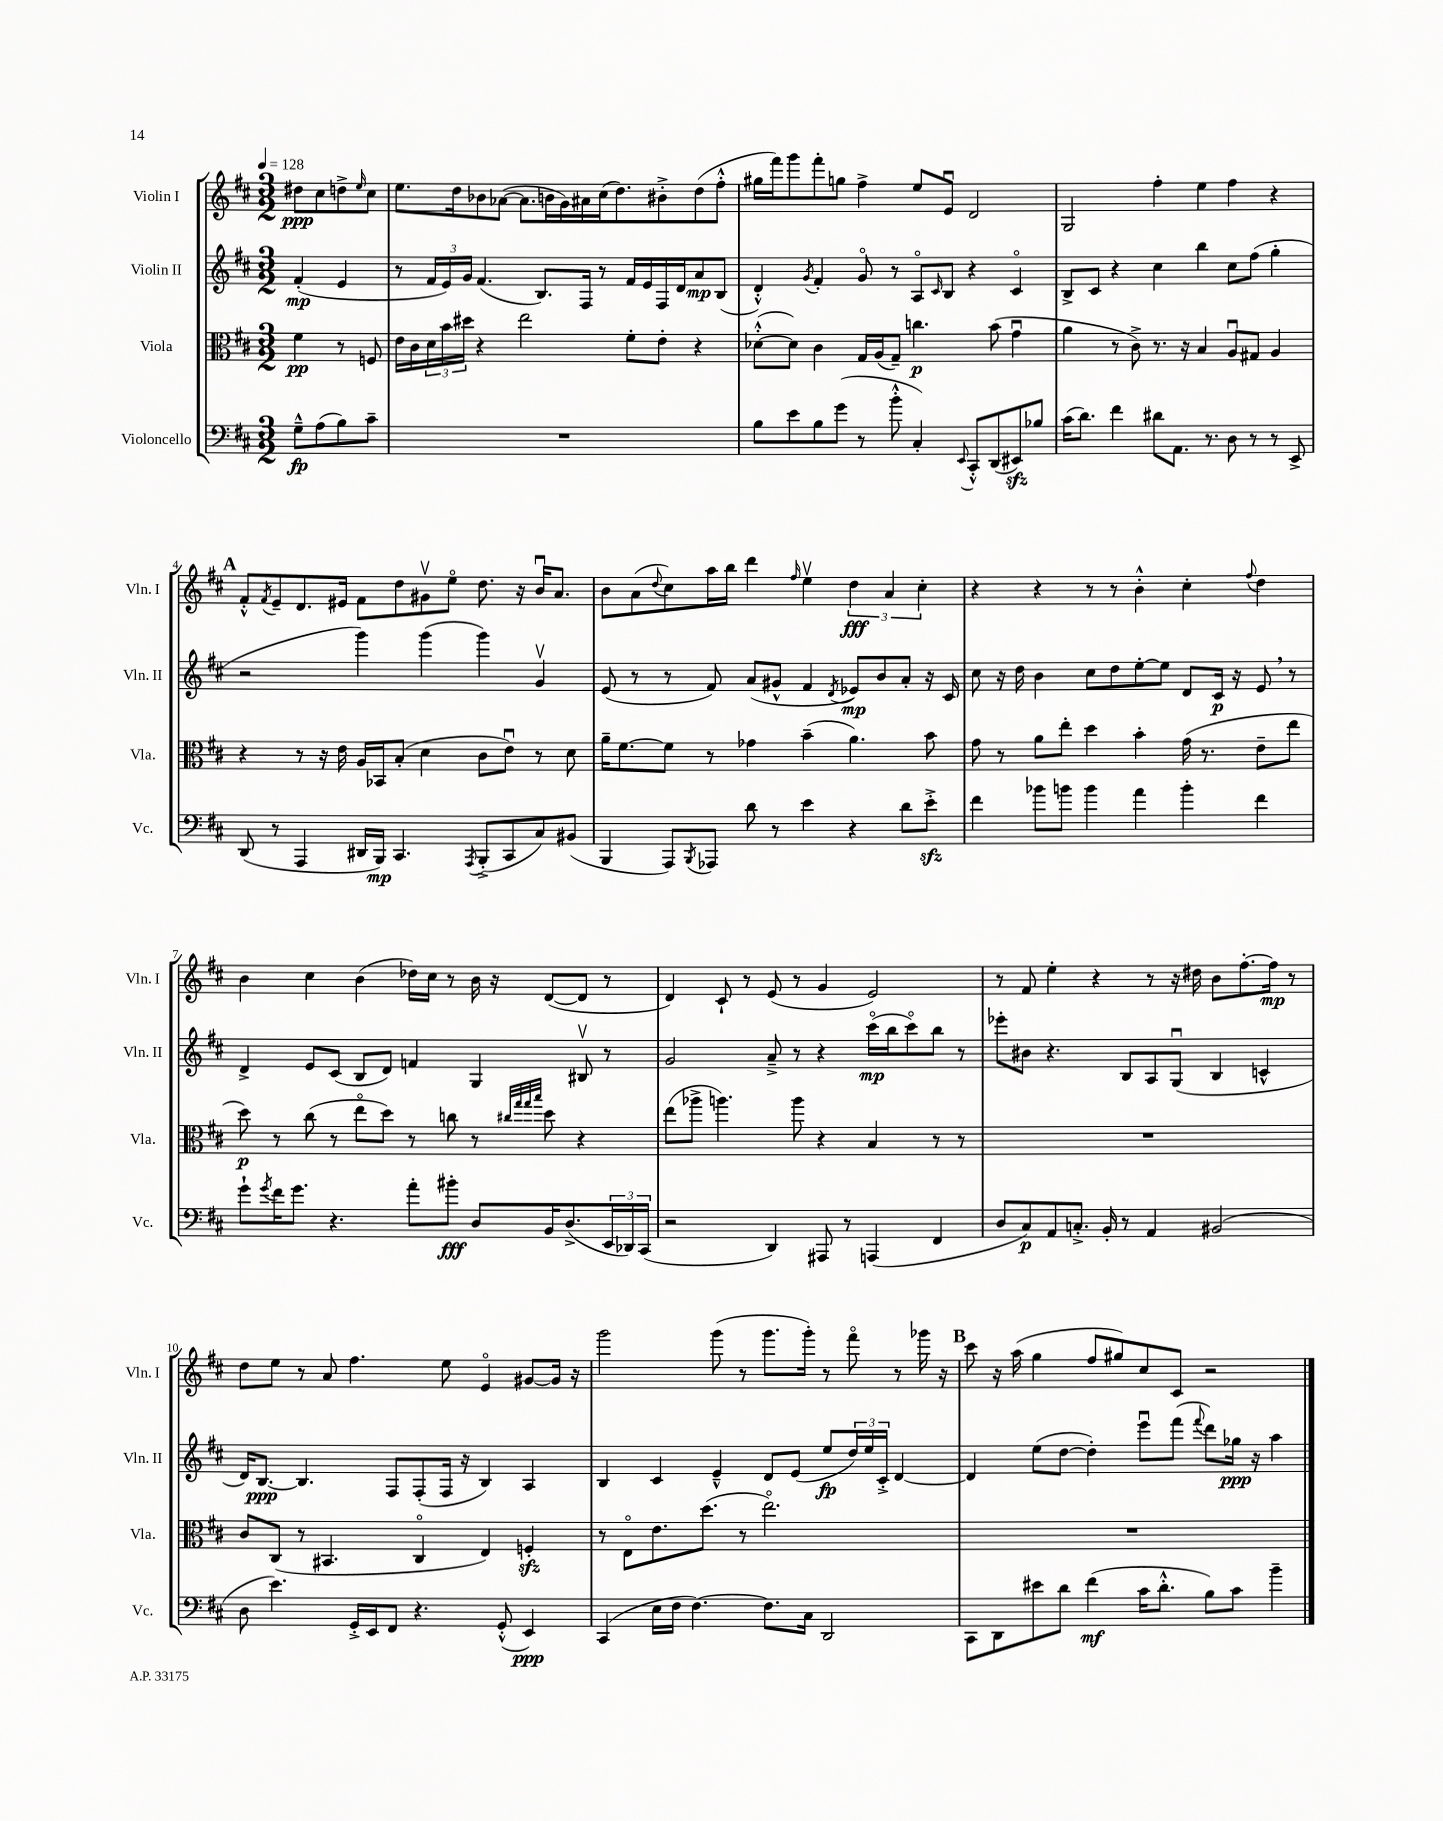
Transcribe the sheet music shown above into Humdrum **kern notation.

**kern	**kern	**kern	**kern
*staff4	*staff3	*staff2	*staff1
*clefF4	*clefC3	*clefG2	*clefG2
*k[f#c#]	*k[f#c#]	*k[f#c#]	*k[f#c#]
*M3/2	*M3/2	*M3/2	*M3/2
*MM128	*MM128	*MM128	*MM128
8G~^^\L	4f#\	(4f#'/	8dd#\L
(8A\	.	.	8cc#\
8B\)	8r	4e/	8dd^\
.	.	.	16qqee/
8c#~\J	8F/	.	8cc#\J
=	=	=	=
1.r	16e\LL	8r	8.ee\L
.	16c#\	.	.
.	24d\	24f#/LL	.
.	24b\	24e/)	.
.	.	.	16dd\k
.	24dd#\JJ	24g/JJ	.
.	4r	(4.f#/	8b-\
.	.	.	([8a-\J
.	2ee\	.	8.a-\]L
.	.	8.B/L)	.
.	.	.	16b\L
.	.	.	16g\)
.	.	16F#/Jk	16a#\
.	.	8r	(16cc#\J
.	.	.	8.dd\)
.	8f#'\L	16f#/LL	.
.	.	16e/	.
.	8e'\J	16F#/	8b#'^\
.	.	16d/J	.
.	4r	8a/	(8dd\
.	.	(8B/J	8ff#'^^\J
=	=	=	=
8B\L	([8d-'^^\L	4d'^^/)	16gg#\LL
.	.	.	16fff#\J)
8e\	8d-\]J)	.	8ggg\
.	.	8qg/	.
8B\	4c#\	4f#'/	8fff#'\
(8g\J	.	.	8gg\J
8r	16G/LL	8go/	4ff#^\
.	(16A/J	.	.
8b'^^\	8G~/J)	8r	.
4C#'/)	4.cc\	8Ao/L	8ee/L
.	.	16qqc#/	.
.	.	8B/J	8eu/J
8qqEE/	.	.	.
8CC#'^^/L	.	4r	2d/
(8DD/	(8b\	.	.
8EE#/)	4gu\	4c#o/	.
8B-/J	.	.	.
=	=	=	=
(16c#\LK	4a\	8B^/L	2G/
8.d\J)	.	.	.
.	.	8c#/J	.
4f#\	8r	4r	.
.	8c#^\)	.	.
8d#\L	8.r	4cc#\	4ff#'\
8.AA\J	.	.	.
.	16r	.	.
.	4B/	4bb\	4ee\
8.r	.	.	.
8D\	8Au/L	8cc#\L	4ff#\
8r	8G#/J	(8ff#\J	.
8r	4A/	4gg'\	4r
8EE^/	.	.	.
=	=	=	=
(8DD/	4r	2r	8f#'^^/L
.	.	.	8qf#/
8r	.	.	8e~/
4AAA/	8r	.	8.d/
.	16r	.	.
.	16e\	.	16e#/Jk
16DD#/LL	16A/LL	4ggg\)	8f#\L
16BBB/JJ)	16BB-/J	.	.
4.CC#/	(8B'/J	.	8dd\
.	4d\	(4ggg\	8g#v\
.	.	.	8eeo\J
8qAAA/	.	.	.
(8BBB'^/L	8c#\L	4ggg\)	8.dd\
8CC#/	8eu\J)	.	.
.	.	.	16r
8C#/)	8r	4gv/	16bu/LK
.	.	.	8.a/J
(8BB#/J	8d\	.	.
=	=	=	=
4BBB/	16a~\LK	(8e/	8b\L
.	[8.f#\	.	.
.	.	8r	(8a\
.	.	.	8qqdd/
8AAA/L)	8f#\]J	8r	8cc#\)
8qBBB/	.	.	.
8AAA-/J	8r	8f#/)	16aa\L
.	.	.	16bb\JJ
8d\	4g-\	(8a/L	4ddd\
8r	.	8g#^^/J	.
.	.	.	16qqff#/
4e\	(4b~\	4f#/	4eev\
.	.	8qd/	.
4r	4.a\)	8e-/L)	6dd\
.	.	8b/	.
.	.	.	6a/
8d\L	.	8a'/J	.
.	.	.	6cc#'\
8e'^\J	8b\	16r	.
.	.	16c#/	.
=	=	=	=
4f#\	8g\	8cc#\	4r
.	8r	16r	.
.	.	16dd\	.
8b-\L	8a\L	4b\	4r
8b\J	8ee'\J	.	.
4b\	4dd\	8cc#\L	8r
.	.	8dd\	8r
4a\	4b'\	[8ee'\	4b'^^\
.	.	8ee\]J	.
4b'\	(16g\	8d/L	4cc#'\
.	8.r	.	.
.	.	16c#/Jk	.
.	.	16r	.
.	.	.	8qqff#/
4f#\	8e~\L	8e/	4dd\
.	8ee\J	8r	.
=	=	=	=
8g`\L	8dd\)	4d^/	4b\
8qg/	.	.	.
16f#\K	8r	.	.
8.g\J	.	.	.
.	(8cc#\	8e/L	4cc#\
4.r	8r	(8c#/J	.
.	8eeo\L	8B/L	(4b\
.	8dd\J)	8d/J)	.
8a'\L	8r	4f/	16dd-\LL)
.	.	.	16cc#\JJ
8b#'\J	8cc\	.	8r
8D/L	8r	4G/	16b\
.	.	.	16r
.	32qqcc#/LLL	.	.
.	32qqgg/	.	.
.	32qqgg/	.	.
.	32qqbb/JJJ	.	.
16BB/K	8dd\	.	([8d/L
(8.D^/	.	.	.
.	4r	8B#v/	8d/]J
24EE/L	.	8r	8r
24DD-/)	.	.	.
(24CC#/JJ	.	.	.
=	=	=	=
2r	(8ee\L	2g/	4d/)
.	8aa-^\J	.	.
.	4.aa\)	.	8c#`/
.	.	.	8r
4DD/)	.	8a~^/	(8e/
.	8aa\	8r	8r
8AAA#/	4r	4r	4g/
8r	.	.	.
(4AAA/	4B/	(16ccc#o\LL	2e/)
.	.	16bb\J	.
.	.	8ccc#o\)	.
4FF#/	8r	8bb\J	.
.	8r	8r	.
=	=	=	=
8D/L	1.r	8eee-'\L	8r
8C#/)	.	8b#\J	8f#/
8AA/	.	4.r	4ee'\
8.C'^/J	.	.	.
.	.	.	4r
16BB'/	.	.	.
8r	.	8B/L	.
4AA/	.	8A/	8r
.	.	(8Gu/J	16r
.	.	.	16dd#\
(2BB#/	.	4B/	8b\L
.	.	.	[8.ff#'\
.	.	4c^^/	.
.	.	.	16ff#\]Jk
.	.	.	8r
=	=	=	=
8D\	8c#/L	16d/LK)	8dd\L
.	.	[8.B/J	.
4.e\)	(8C#/J	.	8ee\J
.	8r	4.B/]	8r
.	4.BB#/	.	8a/
16GG'^/LL	.	.	4.ff#\
16EE/J	.	.	.
8FF#/J	.	8F#/L	.
4.r	4C#o/	(8F#'/	.
.	.	16F#/Jk	8ee\
.	.	16r	.
.	4E/)	4B/)	4eo/
(8GG'^^/	.	.	.
4EE/)	4F'/	4A/	[8g#/L
.	.	.	16g#/]Jk
.	.	.	16r
=	=	=	=
(4CC#/	8r	4B/	2ggg\
.	8Eo\L	.	.
16E\LL	8.e\	4c#/	.
16F#\JJ	.	.	.
[4.F#\)	.	.	.
.	(8.dd\J	.	.
.	.	4e~^^/	(8ggg\
.	8r	.	8r
8.F#\]L	2.eeo\)	8d/L	8.ggg\L
.	.	(8e/J	.
16C#\Jk	.	.	16ggg'\Jk)
2DD/	.	8ee/L	8r
.	.	24dd/L)	8fff#o\
.	.	24ee/	.
.	.	24c#'^/JJ	.
.	.	[4d/	8r
.	.	.	16ggg-\
.	.	.	16r
=	=	=	=
8CC#\L	1.r	4d/]	8ccc#\
8DD\	.	.	16r
.	.	.	(16aa\
8e#\	.	(8ee\L	4gg\
8d\J	.	[8dd\J	.
(4f#\	.	4dd'\])	8ff#/L
.	.	.	8gg#/)
16c#\LK	.	8eeeu\L	8cc#/
8.d'^^\J	.	.	.
.	.	(8fff#\J	8c#/J
.	.	8qqfff#/	.
8B\L)	.	8ddd\L)	2r
8c#\J	.	16gg-\Jk	.
.	.	16r	.
4b~\	.	4aa\	.
==	==	==	==
*-	*-	*-	*-
